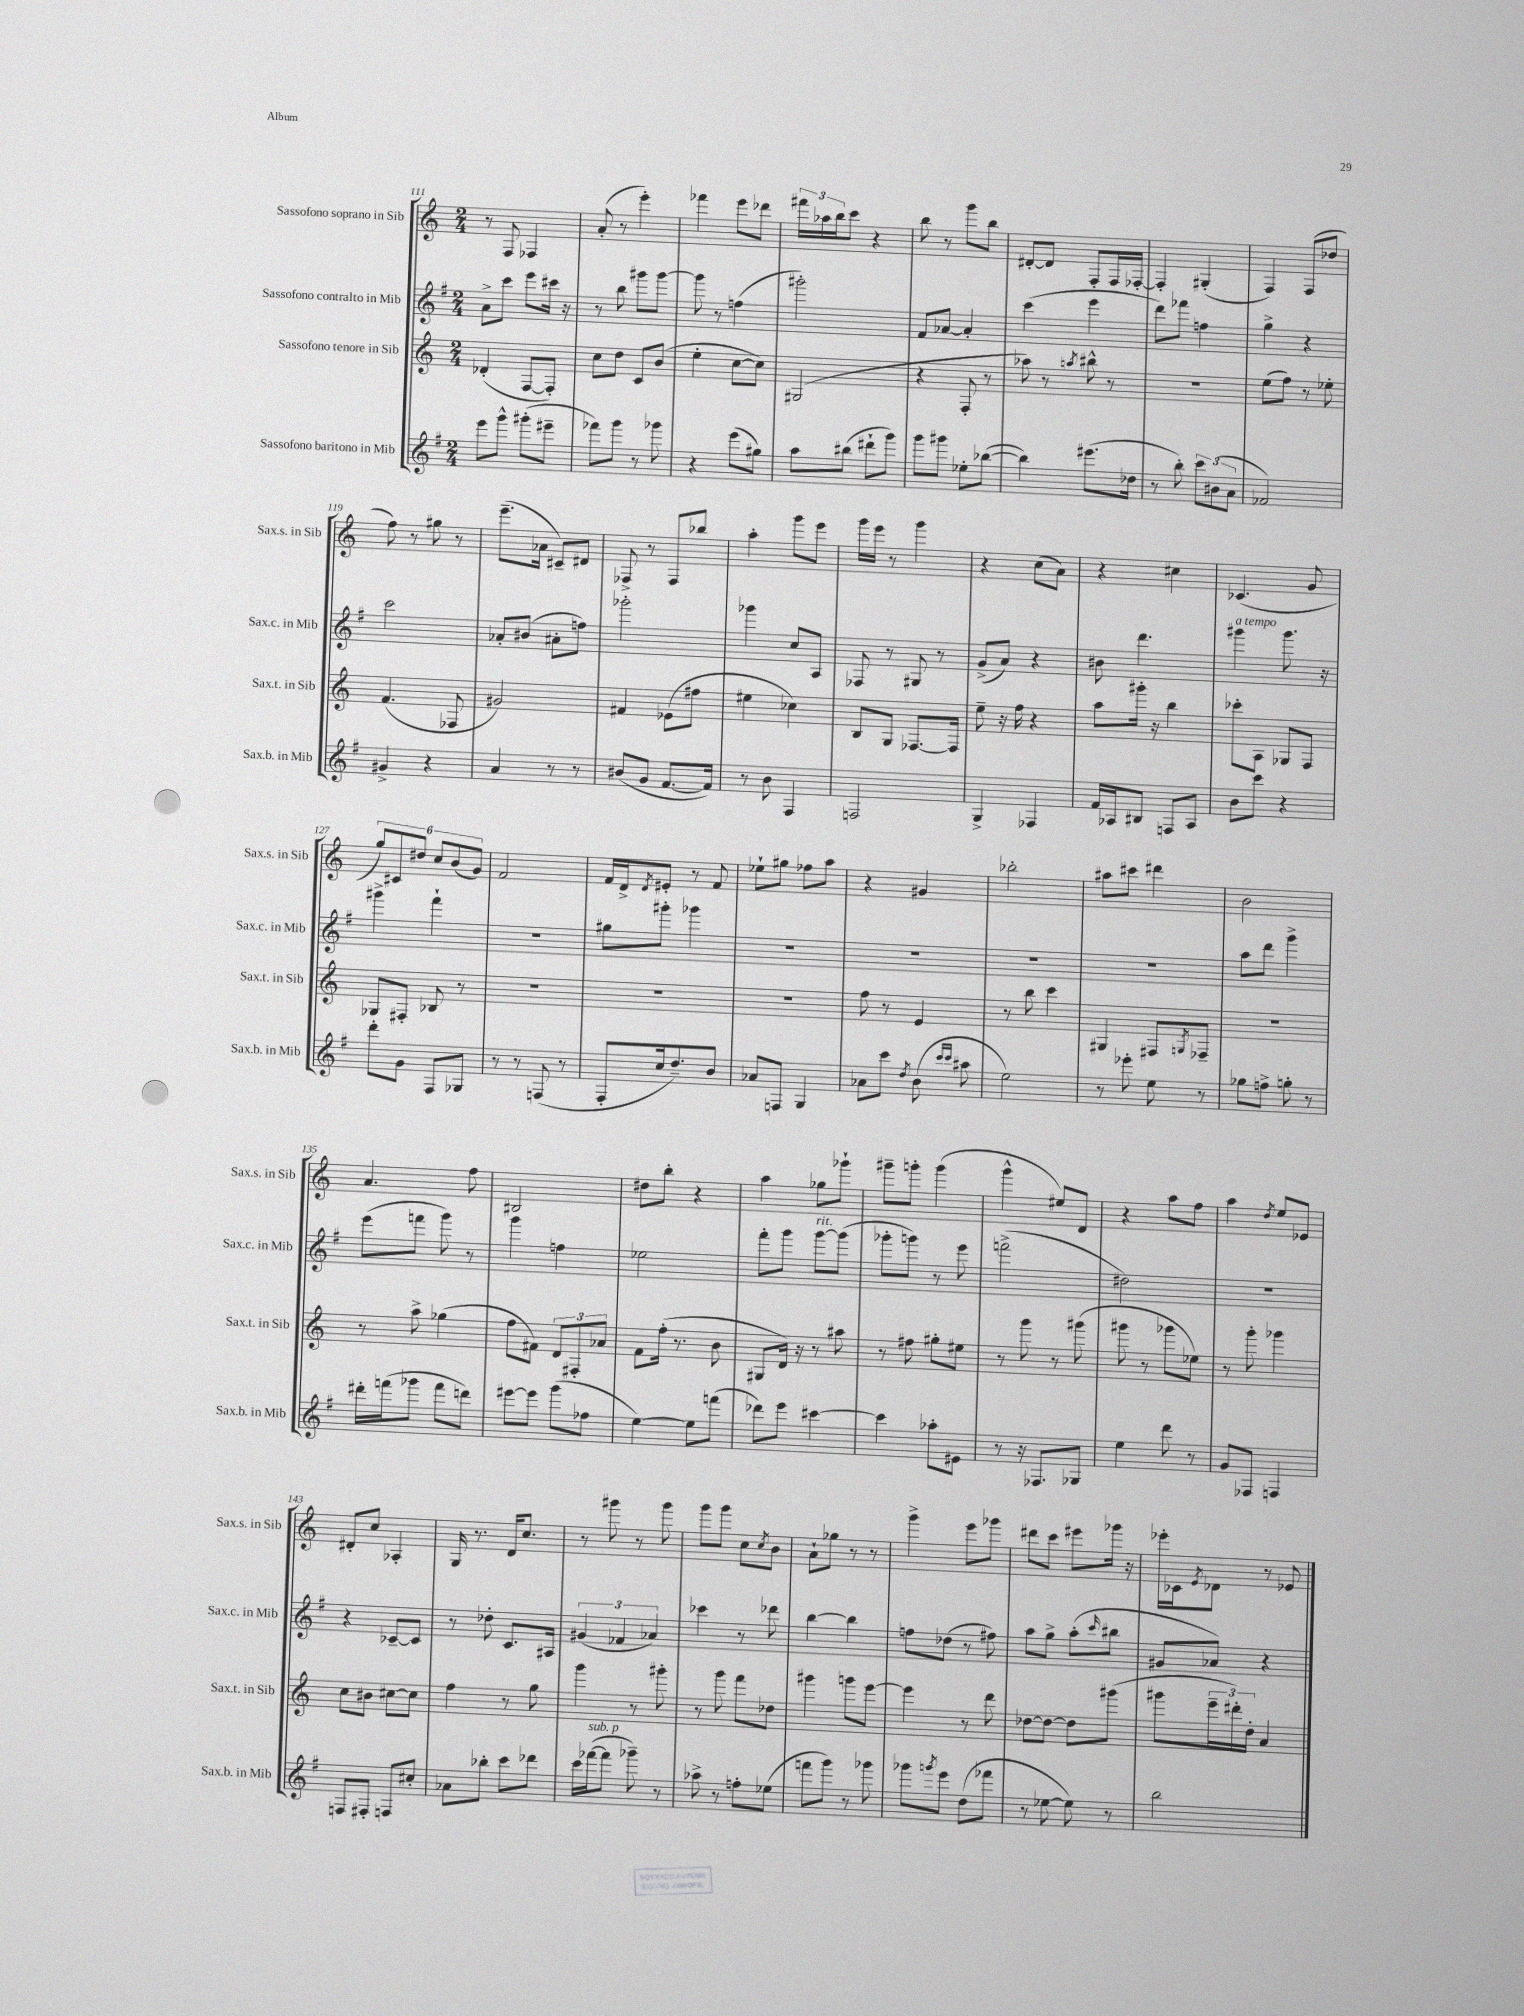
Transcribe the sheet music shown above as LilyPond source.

<<
\new StaffGroup <<
\new Staff = "s0" \with { instrumentName = "Sassofono soprano in Sib" shortInstrumentName = "Sax.s. in Sib" } {
    \clef treble \key c \major \numericTimeSignature \time 2/4
    r8 f8 fes4 |
    a'8-.( r8 e'''4-.) |
    fes'''4 e'''8 des'''8 |
    \tuplet 3/2 { fis'''16 aes''16 b''16 } c'''8 r4 |
    b''8 r8 g'''8 b''8 |
    dis'8~-. dis'8 f8-. f16 fes16~-. |
    fes4-. gis4-.( |
    f4) f8( des''8 |
    f''8) r8 gis''8 r8 |
    e'''8.--( aes'16 cis'8--) dis'8 |
    fes8-> r8 fes8 bes''8 |
    a''4-. g'''8 e'''8 |
    g'''16 e'''16 r8 g'''4 |
    r4 c''8( a'8) |
    r4 cis''4 |
    ces'4.( g'8 |
    \tuplet 6/4 { g''8) cis'8 dis''8 c''8 b'8( g'8) } |
    f'2 |
    f'16 d'16-> \acciaccatura { d'8 } eis'8-. r8 f'8 |
    ees''8-! gis''8 fes''8 a''8 |
    r4 gis'4 |
    bes''2-. |
    ais''8 cis'''8 dis'''4 |
    b'2 |
    a'4. f''8 |
    bis2 |
    dis''8 b''8-. r4 |
    a''4 ges''8 ges'''8-! |
    gis'''8-- g'''8-. g'''4( |
    g'''4-^ eis''8) d'8 |
    r4 a''8 f''8 |
    a''4 \acciaccatura { d''8 } e''8 ees'8 |
    dis'8-. c''8 aes4-. |
    g16 r8. d'16 c''8. |
    r8 gis'''8 r8 gis'''8 |
    g'''8 g'''8 c''8 \acciaccatura { c''8 } b'8 |
    a'8-! ges''8 r8 r8 |
    g'''4-> e'''8 ges'''8 |
    dis'''8 c'''8 eis'''8 ges'''16 r16 |
    ees'''16-. ces'16 \acciaccatura { e'8 } des'8 r8 ees'8 \bar "|." |
}
\new Staff = "s1" \with { instrumentName = "Sassofono contralto in Mib" shortInstrumentName = "Sax.c. in Mib" } {
    \clef treble \key g \major \numericTimeSignature \time 2/4
    a'8-> c'''8 e'''8 cis'''16 r16 |
    r8 b''8 gis'''8 gis'''8~ |
    gis'''8 r8 f''4( |
    gis'''2-.) |
    fis'8 aes'8~ aes'4-. |
    c'''4( e'''4 |
    d'''8) fes'''8 f''4 |
    g''4-> r4 |
    c'''2 |
    aes'8-. bis'8( ais'8-. f''8) |
    ges'''2-. |
    ges'''4 c''8 a8 |
    fes8 r8 gis8 r8 |
    g'8->( a'8) r4 |
    bis'8 d'''4. |
    gis'''4^\markup { \italic "a tempo" } gis'''8. r16 |
    gis'''4-> fis'''4-! |
    R2 |
    gis''8 gis'''8-. ges'''4 |
    R2 |
    R2 |
    R2 |
    R2 |
    a''8 d'''8 g'''4-> |
    e'''8( f'''8 g'''8) r8 |
    g'''4 f''4 |
    ees''2 |
    fis'''8-. g'''8 g'''8~^\markup { \italic "rit." } g'''8( |
    ges'''8-. g'''8) r8 e'''8 |
    f'''2->( |
    dis''2) |
    R2 |
    r4 ces'8~-- ces'8 |
    r8 des''8-. c'8. ais16 |
    \tuplet 3/2 { gis'4( fes'4 aes'4) } |
    ces'''4 r8 des'''8 |
    b''4~ b''4 |
    f''8 des''8( r8 fis''8) |
    a''8 g''8-> a''8-.( \grace { c'''16 } bis''8 |
    gis'8 aes'8) r4 \bar "|." |
}
\new Staff = "s2" \with { instrumentName = "Sassofono tenore in Sib" shortInstrumentName = "Sax.t. in Sib" } {
    \clef treble \key c \major \numericTimeSignature \time 2/4
    des'4-.( f8~ f8-.) |
    c''8 d''8 c'8 b'8( |
    e''4-. c''8~ c''8) |
    gis2( |
    r4 f8-. r8 |
    aes''8) r8 \acciaccatura { a''8 } bis''8-^ r8 |
    r2 |
    e''8( f''8) r8 ees''8-. |
    f'4.( fes8 |
    gis'2) |
    fis'4 ees'8( fis''8 |
    eis''4 ces''4) |
    b8 g8 fes8.~ fes16 |
    e''8-- r16 f''16 r4 |
    a''8 gis'''16-. r16 b''4 |
    ces'''8-. a8 ges8 f8 |
    ges8 fis8-. bes8 r8 |
    R2 |
    R2 |
    R2 |
    f''8 r8 e'4 |
    r8 b''8 c'''4 |
    gis4 fis8 \acciaccatura { g8 } fes8-- |
    R2 |
    r8 a''8-> ges''4( |
    f''8 fis'8) \tuplet 3/2 { d'8 fis8-. aes'8 } |
    f'8 f''16-.( r8. b'8 |
    gis8 d'16) r16 r8 ais''8 |
    r8 fis''8 gis''8-. eis''8 |
    r8 g'''8 r8 gis'''8( |
    gis'''8 r8 ges'''8 ees''8) |
    r8 g'''8-. ges'''4 |
    c''8 bis'8 cis''8~ cis''8 |
    f''4 r8 g''8 |
    g'''4 r8 gis'''8-. |
    r8 g'''8 f'''8 des''8 |
    gis'''4 g'''8 e'''8~ |
    e'''4 r8 d'''8 |
    des''8~ des''8~ des''8 gis'''8( |
    gis'''8 \tuplet 3/2 { e'''16-- dis'''16-.) d''16-. } a'4 \bar "|." |
}
\new Staff = "s3" \with { instrumentName = "Sassofono baritono in Mib" shortInstrumentName = "Sax.b. in Mib" } {
    \clef treble \key g \major \numericTimeSignature \time 2/4
    e'''8 g'''8-^ gis'''8-.( eis'''8-- |
    fes'''8) g'''8 r8 ges'''8 |
    r4 e'''8( gis''8) |
    a''8 bis''8( dis'''8-! g'''8) |
    g'''8 gis'''8 ees''8-. bes''8~( |
    bes''4) eis'''8.( des''16 |
    r8 b''8-.) \tuplet 3/2 { c'''8 bis'8( a'8 } |
    fes'2) |
    gis'4-> r4 |
    a'4 r8 r8 |
    bis'8( g'8 fis'8.~ fis'16) |
    r8 b'8 fis4 |
    f2 |
    g4-> fes4 |
    fis'16 aes16 bis8 f8 aes8 |
    b'8 c'''8 r4 |
    d'''8-. g'8 fis8 ges8 |
    r8 r8 f8( r8 |
    fis8-. c''16 d''8.--) b'8 |
    aes'8 f8 g4 |
    aes'8 c'''8 \acciaccatura { d''8 } b'8( \grace { c'''16 c'''16 } ais''8 |
    e''2) |
    r8 ees'''8-. e''8 r8 |
    ges''8 f''8-> g''8-. r8 |
    dis'''16-. f'''16( ges'''8 f'''8 d'''8) |
    eis'''8~ eis'''8 g'''8( fes''8 |
    e''4~) e''8 f'''8( |
    des'''8) e'''8 cis'''4~ |
    cis'''4 aes''8-. eis'8 |
    r8 r16 fes8. ges8 |
    e''4 d'''8 r8 |
    g'8 fes8 f4 |
    f8 fis8-. f8 cis''8-. |
    aes'8 bes''8-. c'''8 des'''8 |
    c'''16 fes'''16~^\markup { \italic "sub. p" }( fes'''8 ges'''8--) r8 |
    aes''8-> r8 f''8-. ees''8( |
    f'''8 g'''8) r8 ges'''8 |
    ges'''8 \acciaccatura { g'''8 } e'''8 d''8( fes'''8 |
    r8 ees''8~ ees''8) r8 |
    b''2 \bar "|." |
}
>>
>>
\layout { \context { \Score currentBarNumber = #111 } }
